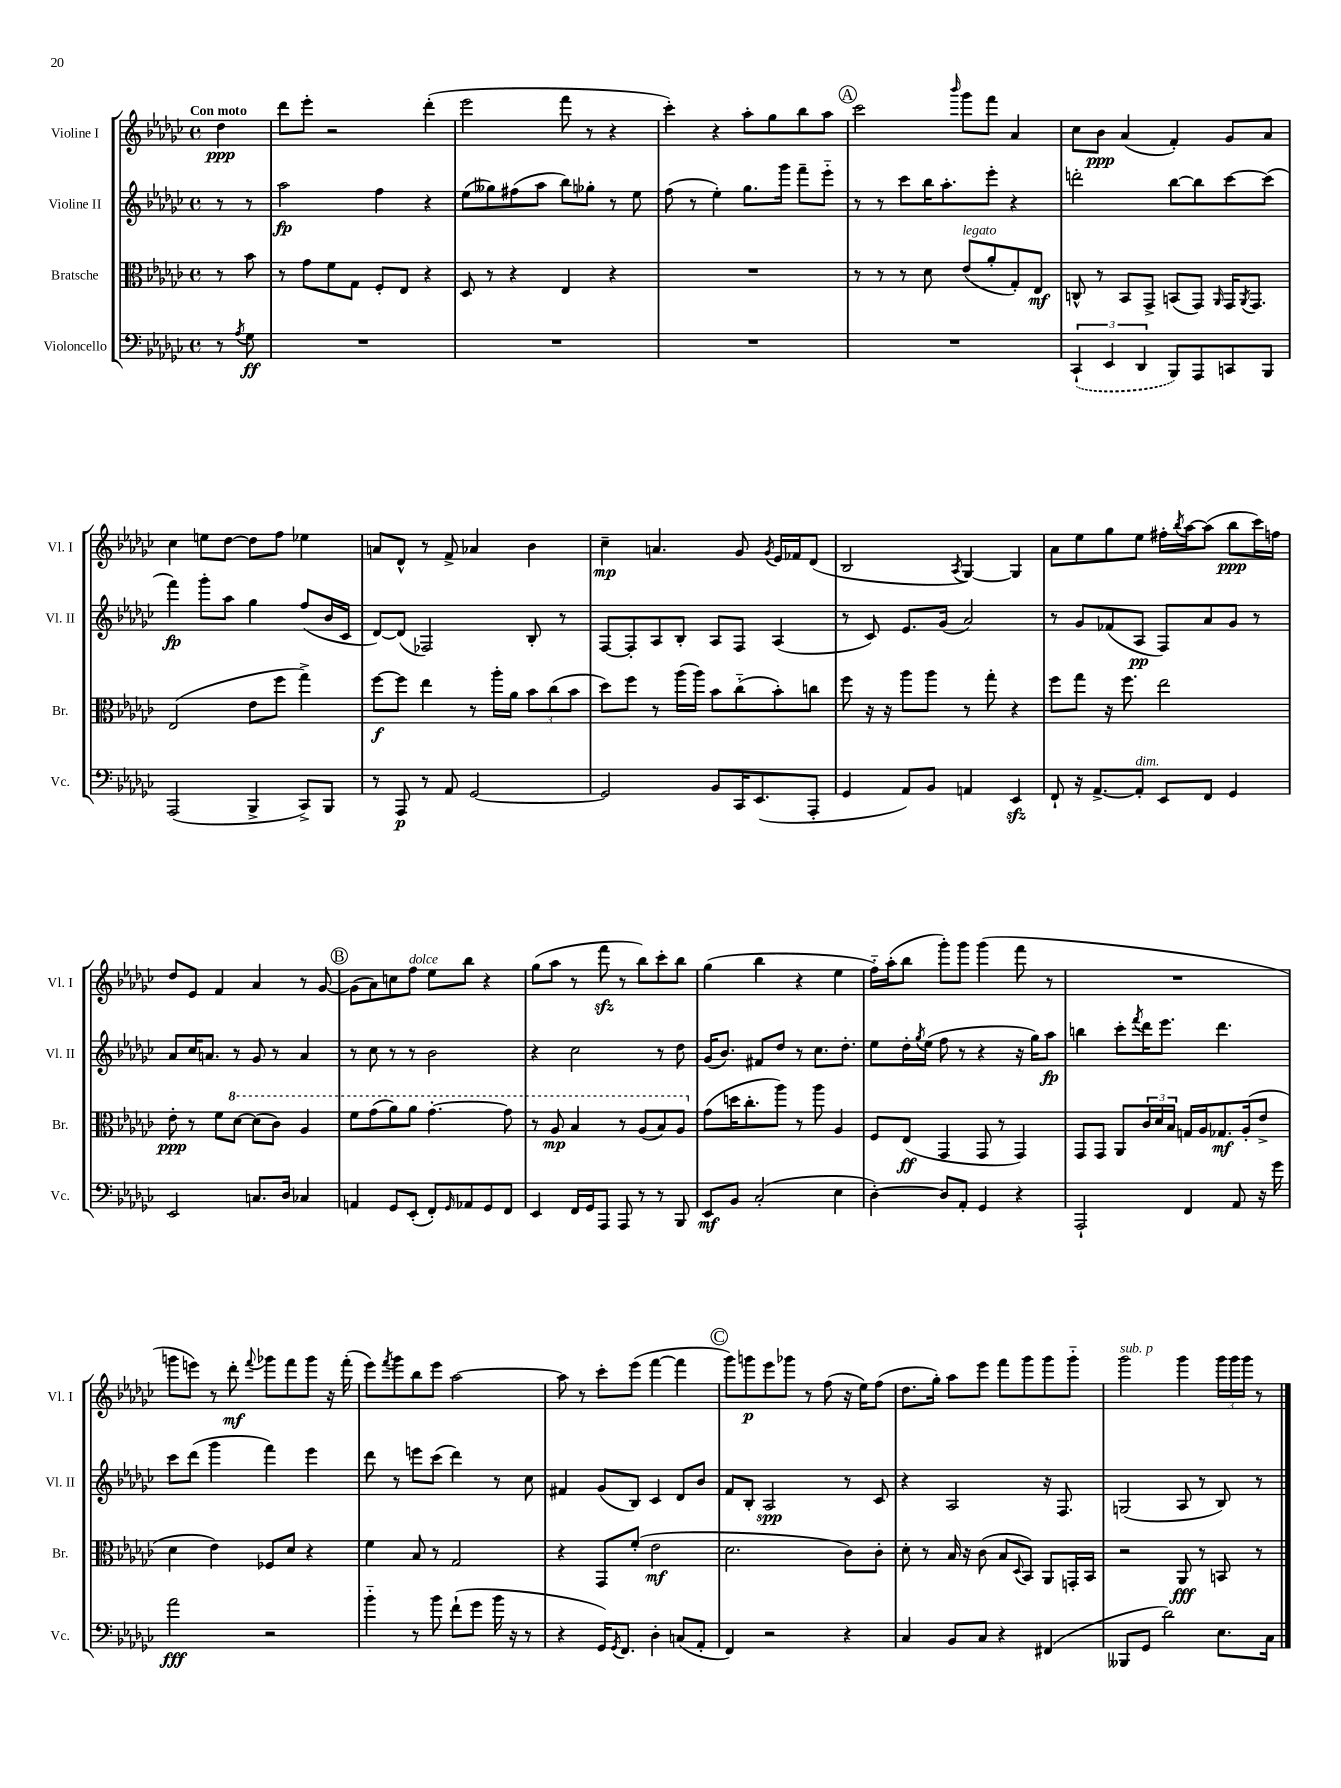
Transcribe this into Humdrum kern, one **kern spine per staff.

**kern	**kern	**kern	**kern
*staff4	*staff3	*staff2	*staff1
*clefF4	*clefC3	*clefG2	*clefG2
*k[b-e-a-d-g-c-]	*k[b-e-a-d-g-c-]	*k[b-e-a-d-g-c-]	*k[b-e-a-d-g-c-]
*M4/4	*M4/4	*M4/4	*M4/4
*met(c)	*met(c)	*met(c)	*met(c)
8r	8r	8r	4dd-\
8qA-/	.	.	.
8G-\	8b-\	8r	.
=	=	=	=
1r	8r	2aa-\	8ddd-\L
.	8g-\L	.	8eee-'\J
.	8f\	.	2r
.	8G-\J	.	.
.	8F'/L	4ff\	.
.	8E-/J	.	.
.	4r	4r	(4ddd-'\
=	=	=	=
1r	8D-/	(8ee-\L	2eee-\
.	8r	8gg--\)	.
.	4r	(8ff#\	.
.	.	8aa-\J	.
.	4E-/	8bb-\L)	8fff\
.	.	8gg-'\J	8r
.	4r	8r	4r
.	.	8ee-\	.
=	=	=	=
1r	1r	(8ff\	4ccc-'\)
.	.	8r	.
.	.	4ee-'\)	4r
.	.	8.gg-\L	8aa-'\L
.	.	.	8gg-\
.	.	16ggg-\Jk	.
.	.	8fff~\L	8bb-\
.	.	8eee-'~\J	8aa-\J
=	=	=	=
1r	8r	8r	2ccc-\
.	8r	8r	.
.	8r	8ccc-\L	.
.	8d-\	16bb-\K	.
.	.	8.aa-'\	.
.	.	.	16qqbbb-/
.	(8e-/L	.	8ggg-\L
.	8a-'/	8eee-'\J	8fff\J
.	8G-'/)	4r	4a-/
.	8E-/J	.	.
=	=	=	=
(6CC-`/	8C^^/	2ddd'\	8cc-\L
.	8r	.	8b-\J
6EE-/	.	.	.
.	8BB-/L	.	(4a-/
6DD-/	.	.	.
.	8GG-^/J	.	.
8BBB-/L)	(8BB/L	[8bb-\L	4f'/)
8AAA-/	8GG-/J)	8bb-\]	.
.	16qqAA-/	.	.
8CC/	16GG-/LK	[8ccc-\	8g-/L
.	8qAA-/	.	.
.	8.GG-/J	.	.
8BBB-/J	.	(8ccc-\]J	8a-/J
=	=	=	=
(2AAA-/	(2E-/	4fff\)	4cc-\
.	.	8ggg-'\L	8ee\L
.	.	8aa-\J	[8dd-\J
4BBB-^/	8e-\L	4gg-\	8dd-\]L
.	8ff\J	.	8ff\J
8CC-^/L)	4gg-^\)	(8ff/L	4ee-\
8BBB-/J	.	16b-/L	.
.	.	16c-/JJ	.
=	=	=	=
8r	[8ff\L	[8d-/L)	8a/L
8AAA-/	8ff\]J	(8d-/]J	8d-^^/J
8r	4ee-\	2F-/)	8r
8AA-/	.	.	8f^/
[2GG-/	8r	.	4a-/
.	16aa-'\LL	.	.
.	16a-\JJ	.	.
.	12b-\L	8B-'/	4b-\
.	(12cc-\	.	.
.	.	8r	.
.	12b-\J	.	.
=	=	=	=
2GG-/]	8dd-\L)	[8F/L	4cc-~\
.	8ff\J	8F'/]	.
.	8r	8A-/	4.a/
.	(16aa-\LL	8B-'/J	.
.	16aa-\JJ)	.	.
8BB-/L	8b-\L	8A-/L	.
16CC-/K	(8cc-'~\	8F/J	8g-/
(8.EE-/	.	.	.
.	.	.	8qg-/
.	8b-'\)	(4A-/	16e-/LL
.	.	.	16f-/J
8AAA-'/J	8cc\J	.	(8d-/J
=	=	=	=
4GG-/	8ff\	8r	2B-/
.	16r	8c-/)	.
.	16r	.	.
8AA-/L)	8aa-\L	8.e-/L	.
8BB-/J	8aa-\J	.	.
.	.	(16g-/Jk	.
.	.	.	8qA-/
4AA/	8r	2a-/)	[4G-/)
.	8gg-'\	.	.
4EE-/	4r	.	4G-/]
=	=	=	=
8FF`/	8ff\L	8r	8a-\L
16r	8gg-\J	8g-/L	8ee-\
[8.AA-^/L	.	.	.
.	16r	(8f-/	8gg-\
.	8.ff\	.	.
8AA-'/]J	.	8A-/J	8ee-\J
8EE-/L	2ee-\	8F/L)	16ff#'\LL
.	.	.	8qbb-/
.	.	.	[16aa-\J
8FF/J	.	8a-/	(8aa-\]J
4GG-/	.	8g-/J	8bb-\L
.	.	8r	16ccc-\L)
.	.	.	16ff\JJ
=	=	=	=
2EE-/	8e-'\	8a-/L	8dd-/L
.	8r	16cc-/K	8e-/J
.	.	8.a/J	.
.	8f\L	.	4f/
.	[8dd-\J	8r	.
8.C/L	(8dd-\]L	8g-/	4a-/
.	8cc-\J)	8r	.
16D-/Jk	.	.	.
4C-/	4a-/	4a/	8r
.	.	.	[8g-/
=	=	=	=
4AA/	8ff\L	8r	(8g-\]L
.	(8gg-\	8cc-\	8a-\)
8GG-/L	8aa-\)	8r	8cc\
(8EE-'/J	8aa-\J	8r	8ff\J
8FF'/L)	[4.gg-'\	2b-\	8ee-\L
16qqGG-/	.	.	.
8AA-/	.	.	8bb-\J
8GG-/	.	.	4r
8FF/J	8gg-\]	.	.
=	=	=	=
4EE-/	8r	4r	(8gg-\L
.	8a-/	.	8aa-\J
16FF/LL	4b-/	2cc-\	8r
16GG-/J	.	.	.
8AAA-/J	.	.	8fff\
8AAA-/	8r	.	8r
8r	(8a-/L	.	8bb-\L)
8r	8b-/)	8r	8ccc-'\
8BBB-/	8a-/J	8dd-\	8bb-\J
=	=	=	=
8EE-/L	(8g-\L	(16g-/LK	(4gg-\
.	.	8.b-/J)	.
8BB-/J	16dd\K	.	.
.	8.cc-'\	.	.
(2C-'/	.	8f#/L	4bb-\
.	8aa-\J)	8dd-/J	.
.	8r	8r	4r
.	8aa-\	8.cc-\L	.
4E-\	4A-/	.	4ee-\
.	.	8.dd-'\J	.
=	=	=	=
[4D-'\)	8F/L	8ee-\L	16ff'~\LL)
.	.	.	(16aa-'\J
.	(8E-/J	16dd-'\L	8bb-\J
.	.	8qgg-/	.
.	.	(16ee-\JJ	.
8D-/]L	4GG-/	8ff\	8ggg-'\L)
8AA-'/J	.	8r	8ggg-\J
4GG-/	8GG-/	4r	(4ggg-\
.	8r	.	.
4r	4GG-/)	16r	8fff\
.	.	16gg-\LK)	.
.	.	8aa-\J	8r
=	=	=	=
2AAA-`/	8GG-/L	4bb\	1r
.	8GG-/J	.	.
.	8AA-/L	8ccc-'\L	.
.	.	8qfff/	.
.	24c-/L	16ddd-\K	.
.	24d-/	.	.
.	.	8.eee-\J	.
.	24B-/JJ	.	.
4FF/	16G/LL	.	.
.	16A-/J	.	.
.	8.G-/	4.ddd-\	.
8AA-/	.	.	.
.	(16A-'/k	.	.
16r	8e-^/J	.	.
16g-\	.	.	.
=	=	=	=
2a-\	4d-\	8ccc-\L	8ggg\L
.	.	(8ddd-\J	8eee\J)
.	4e-\)	4ggg-\	8r
.	.	.	8ddd-'\
.	.	.	8qqfff/
2r	8F-/L	4fff\)	8ggg-\L
.	8d-/J	.	8fff\
.	4r	4eee-\	8ggg-\J
.	.	.	16r
.	.	.	(16fff'\
=	=	=	=
4b-'~\	4f\	8ddd-\	8eee-\L)
.	.	.	8qfff/
.	.	8r	8ggg-\
8r	8B-/	8eee\L	8bb-\
8b-\	8r	(8ccc-\J	8eee-\J
(8f`\L	2G-/	4ddd-\)	[2aa-\
8g-\J	.	.	.
16b-\	.	8r	.
16r	.	.	.
8r	.	8cc-\	.
=	=	=	=
4r	4r	4f#/	8aa-\]
.	.	.	8r
16GG-/LK)	8GG-/L	(8g-/L	8ccc-'\L
8qGG-/	.	.	.
8.FF/J	.	.	.
.	(8f'/J	8B-/J)	(8eee-\J
4D-'\	2e-\	4c-/	[4fff\
(8C/L	.	8d-/L	4fff\]
8AA-'/J	.	8b-/J	.
=	=	=	=
4FF/)	2.d-\	8f/L	8ggg-\L)
.	.	8B-'/J	8ggg\
2r	.	2A-/	8eee-\
.	.	.	8ggg-\J
.	.	.	8r
.	.	.	(8ff\
4r	8c-\L)	8r	16r
.	.	.	16ee-\LK)
.	8c-'\J	8c-/	(8ff\J
=	=	=	=
4C-/	8d-'\	4r	8.dd-\L
.	8r	.	.
.	.	.	16gg-'\Jk)
8BB-/L	16B-/	2A-/	8aa-\L
.	16r	.	.
8C-/J	(8c-\	.	8eee-\J
4r	8B-/L	.	8fff\L
.	8qqD-/	.	.
.	8BB-/J)	.	8ggg-\
(4FF#/	8AA-/L	16r	8ggg-\
.	.	8.F/	.
.	16GG'/L	.	8ggg-'~\J
.	16BB-/JJ	.	.
=	=	=	=
8BBB--/L	2r	(2G/	2ggg-\
8GG-/J	.	.	.
2d-\)	.	.	.
.	8AA-/	8A-/	4ggg-\
.	8r	8r	.
8.E-\L	8BB/	8B-/)	24ggg-\LL
.	.	.	24ggg-\
.	.	.	24ggg-\JJ
.	8r	8r	8r
16C-\Jk	.	.	.
==	==	==	==
*-	*-	*-	*-
